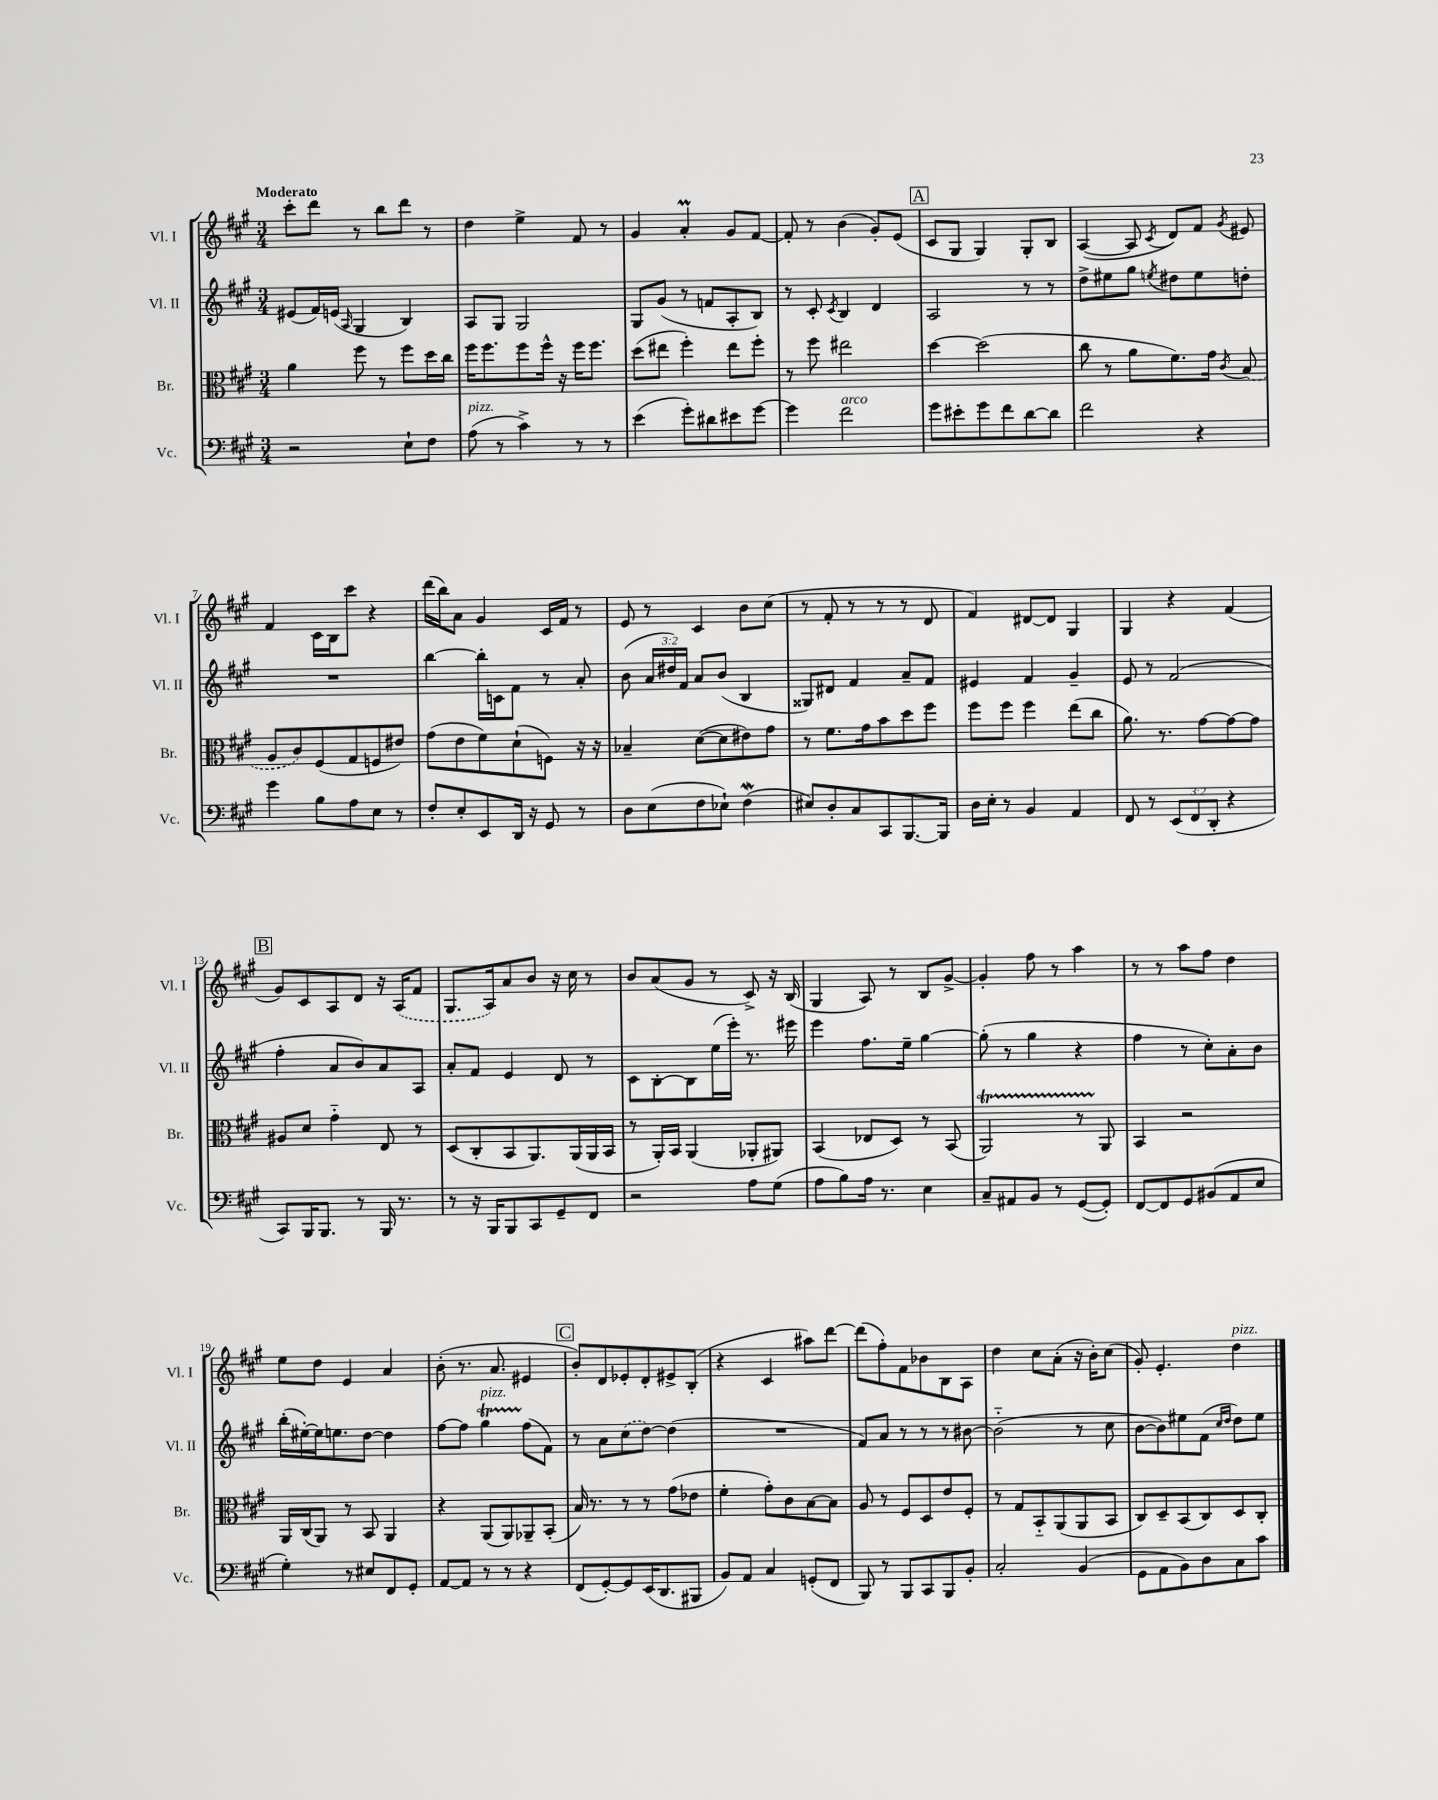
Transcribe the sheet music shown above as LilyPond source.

<<
\new StaffGroup <<
\new Staff = "s0" \with { instrumentName = "Vl. I" shortInstrumentName = "Vl. I" } {
    \clef treble \key a \major \numericTimeSignature \time 3/4 \tempo "Moderato"
    \autoBeamOff cis'''8[-. d'''8] r8 b''8[ d'''8] r8 |
    d''4 e''4-> fis'8 r8 |
    gis'4 a'4-.\prall gis'8[ fis'8]~ |
    fis'8-. r8 b'4( gis'8[-.) e'8]( |
    \mark \markup { \box "A" } cis'8[ gis8] gis4) gis8[-. b8] |
    a4~( a8 \acciaccatura { cis'8 } d'8[) fis'8] \acciaccatura { gis'8 } eis'8 |
    fis'4 cis'16[ b16 cis'''8] r4 |
    d'''16[( b''16) a'8] gis'4 cis'16[ fis'16] r8 |
    e'8 r8 cis'4 b'8[ cis''8]( |
    r8 fis'8-. r8 r8 r8 d'8 |
    fis'4) dis'8[~ dis'8] gis4 |
    gis4 r4 fis'4( |
    \mark \markup { \box "B" } gis'8[) cis'8 a8 d'8] r16 \once \slurDashed a16[( fis'8] |
    gis8.[ a16) a'8 b'8] r16 cis''16 r8 |
    b'8[ a'8( gis'8] r8 cis'8->) r16 b16( |
    gis4 a8) r8 b8[ gis'8]~-> |
    gis'4-. fis''8 r8 a''4 |
    r8 r8 a''8[ fis''8] d''4 |
    e''8[ d''8] e'4 a'4 |
    b'8-.( r8. a'8. eis'4 |
    \mark \markup { \box "C" } b'8[-.) d'8 ees'8-. d'8-. eis'8-> b8]-.( |
    r4 cis'4 ais''8[) d'''8]~ |
    d'''8[( fis''8-.) fis'8 bes'8 b8 a8] |
    d''4 cis''8[ a'8]-.( r16 b'16[-.) cis''8]( |
    gis'8-.) e'4.-. d''4^\markup { \italic "pizz." } \bar "|." |
}
\new Staff = "s1" \with { instrumentName = "Vl. II" shortInstrumentName = "Vl. II" } {
    \clef treble \key a \major \numericTimeSignature \time 3/4 \override Staff.TupletNumber.text = #tuplet-number::calc-fraction-text
    \autoBeamOff eis'8[( fis'16) e'16]( \grace { a16 } gis4 b4) |
    a8[ gis8] gis2 |
    gis8[ gis'8]( r8 f'8[ a8-. b8]) |
    r8 cis'8-. \acciaccatura { cis'8 } b4 d'4 |
    \mark \markup { \box "A" } a2 r8 r8 |
    d''8[-> eis''8 gis''8] \acciaccatura { e''8 } dis''8[ e''8 d''8]-. |
    R2. |
    b''4~ b''16[-. c'16 fis'8] r8 a'8-. |
    b'8( \tuplet 3/2 { a'16[ dis''16) fis'16] } a'8[ b'8]( b4 |
    gisis8[) dis'8] fis'4 a'8[-- fis'8] |
    eis'4 fis'4 gis'4-- |
    e'8 r8 fis'2( |
    \mark \markup { \box "B" } fis''4-. a'8[ b'8) a'8 a8] |
    a'8[-. fis'8] e'4 d'8 r8 |
    cis'8[ b8~-. b8 e''16( e'''16]-.) r8. eis'''16 |
    e'''4 fis''8.[ e''16]-- gis''4~ |
    gis''8-.( r8 gis''4 r4 |
    fis''4 r8 cis''8[-.) a'8-. b'8] |
    b''16[-.( eis''16~-.) eis''16 e''8. d''8]~ d''4 |
    fis''8[~ fis''8] gis''4\startTrillSpan^\markup { \italic "pizz." } fis''8[\stopTrillSpan( fis'8]) |
    \mark \markup { \box "C" } r8 a'8[ \once \slurDashed cis''8( d''8]~) d''4( |
    R2. |
    fis'8[) a'8] r8 r8 r8 bis'8~ |
    bis'2-_( r8 cis''8 |
    b'8[~ b'8) eis''8 fis'8]( \grace { cis''16[ d''16] } d''8[) eis''8] \bar "|." |
}
\new Staff = "s2" \with { instrumentName = "Br." shortInstrumentName = "Br." } {
    \clef alto \key a \major \numericTimeSignature \time 3/4
    \autoBeamOff a'4 fis''8 r8 fis''8[ d''16 cis''16] |
    fis''16[ fis''8. fis''8 fis''16]-^ r16 fis''16[ fis''8.] |
    d''8[( eis''8] fis''4-.) eis''8[ fis''8]-. |
    r8 fis''8 eis''2 |
    \mark \markup { \box "A" } d''4~ d''2( |
    cis''8 r8 a'8[ fis'8.) gis'16] \acciaccatura { cis'8 } \once \slurDashed b8( |
    a8[ cis'8) fis8( gis8 f8 eis'8]) |
    gis'8[( e'8 fis'8) d'8-!( f8]) r16 r16 |
    bes4-- d'8[~( d'8 eis'8) gis'8] |
    r8 fis'8.[ gis'16 b'8 d''8 fis''8] |
    fis''8[ fis''8] fis''4 e''8[( cis''8] |
    a'8.) r8. gis'8[~ gis'8~ gis'8] |
    \mark \markup { \box "B" } ais8[ d'8] gis'4-_ e8 r8 |
    d8[( cis8-. b,8 a,8.) a,16( a,16 b,16] |
    r8 a,16[-.) b,16] a,4( aes,8[-. ais,8]) |
    b,4( ees8[ d8]) r8 b,8( |
    a,2\startTrillSpan) r8 a,8\stopTrillSpan |
    b,4 r2 |
    a,16[ cis16( a,8]) r8 b,8 a,4 |
    r4 a,8[( a,8) aes,8-- b,8]-.( |
    \mark \markup { \box "C" } b16) r8. r8 r8 gis'8[( ees'8] |
    fis'4-. gis'8[-.) cis'8 b8~ b8] |
    a8 r8 fis8[ d8 e'8 fis8]-. |
    r8 gis8[ b,8-_ a,8( a,8 b,8] |
    cis8[) d8-- b,8( cis8) d8 cis8]-. \bar "|." |
}
\new Staff = "s3" \with { instrumentName = "Vc." shortInstrumentName = "Vc." } {
    \clef bass \key a \major \numericTimeSignature \time 3/4 \override Staff.TupletNumber.text = #tuplet-number::calc-fraction-text
    \autoBeamOff r2 e8[-! fis8] |
    a8^\markup { \italic "pizz." }( r8 cis'4->) r8 r8 |
    e'4( gis'8[-.) dis'8 eis'8 gis'8]~ |
    gis'4 fis'2^\markup { \italic "arco" } |
    \mark \markup { \box "A" } gis'8[ eis'8-. gis'8 fis'8 d'8~ d'8] |
    fis'2 r4 |
    gis'4 b8[ a8 e8] r8 |
    fis8[-. e8-. e,8 d,16] r16 gis,8 r8 |
    d8[ e8( fis8 ees8]-!) fis4\mordent( |
    eis8[) d8-. cis8 cis,8 b,,8.~ b,,16] |
    d16[ e16]-. r8 b,4 a,4 |
    fis,8 r8 \tuplet 3/2 { e,8[( fis,8 d,8]-. } r4 |
    \mark \markup { \box "B" } cis,8[) b,,16 b,,8.] r8 b,,16 r8. |
    r8 r16 b,,16[ b,,8 cis,8 gis,8-- fis,8] |
    r2 a8[ gis8]( |
    a8[ b8) a16] r8. e4 |
    cis8[-- ais,8 b,8] r8 gis,8[~( gis,8]-.) |
    fis,8[~ fis,8 gis,8 bis,8( a,8 e8] |
    gis4-.) r8 eis8[ fis,8 gis,8]-. |
    a,8[~ a,8] r8 r8 r4 |
    \mark \markup { \box "C" } fis,8[( gis,8~-.) gis,8 e,16( d,8. bis,,8] |
    b,8[) a,8] cis4 g,8[-.( fis,8] |
    b,,8) r8 b,,8[ cis,8 b,,8 b,8]-. |
    cis2-. b,4( |
    gis,8[ a,8 b,8) d8 cis8 cis'8] \bar "|." |
}
>>
>>
